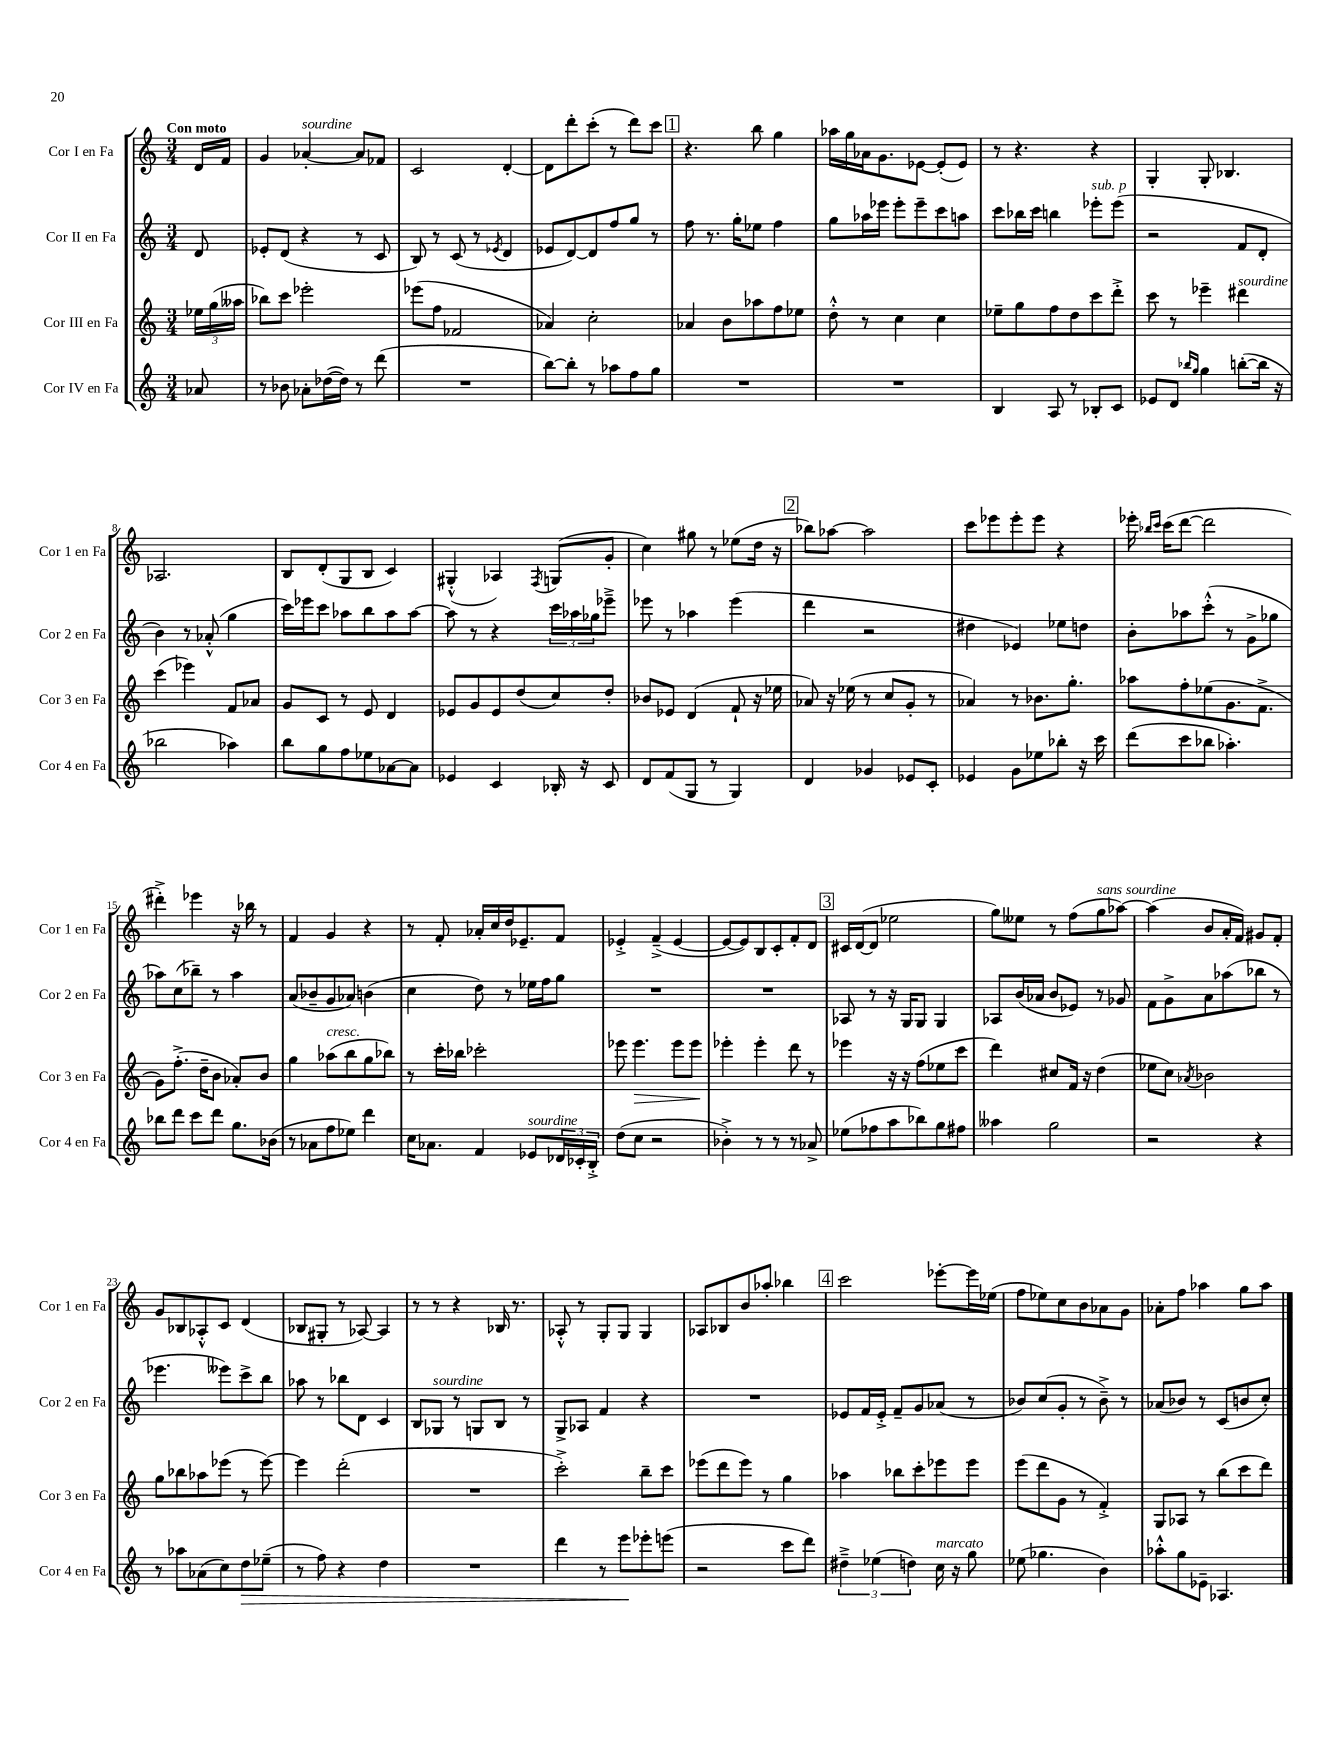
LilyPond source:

<<
\new StaffGroup <<
\new Staff = "s0" \with { instrumentName = "Cor I en Fa" shortInstrumentName = "Cor 1 en Fa" } {
    \clef treble \key c \major \numericTimeSignature \time 3/4 \partial 8 \tempo "Con moto"
    d'16 f'16 |
    g'4 aes'4~-.^\markup { \italic "sourdine" } aes'8 fes'8 |
    c'2 d'4~-. |
    d'8 d'''8-. c'''8-.( r8 d'''8) c'''8 |
    \mark \markup { \box "1" } r4. b''8 g''4 |
    aes''16 g''16 aes'16 g'8. ees'8~ ees'8-.( ees'8) |
    r8 r4. r4 |
    g4-. g8-. bes4. |
    aes2. |
    b8 d'8-.( g8 b8 c'4) |
    gis4-.-^( aes4) \acciaccatura { f8 } g8( g'8-. |
    c''4) gis''8 r8 ees''8( d''16 r16 |
    \mark \markup { \box "2" } bes''8) aes''8~ aes''2 |
    c'''8 ees'''8 ees'''8-. ees'''8 r4 |
    ees'''16-. \grace { bes''16 c'''16 } c'''16( d'''8~ d'''2 |
    dis'''4-.->) ees'''4 r16 bes''16 r8 |
    f'4 g'4 r4 |
    r8 f'8-. aes'16-. c''16 d''16 ees'8.-- f'8 |
    ees'4-.-> f'4--->( ees'4~ |
    ees'8~ ees'8) b8 c'8-. f'8-. d'8 |
    \mark \markup { \box "3" } cis'16 d'16~( d'8 ees''2 |
    g''8) eeses''8 r8 f''8( g''8^\markup { \italic "sans sourdine" } aes''8~) |
    aes''4( b'8 a'16-. f'16) gis'8 f'8-. |
    g'8 bes8 aes8-.-^ c'8 d'4( |
    bes8 gis8-. r8 aes8~) aes4 |
    r8 r8 r4 bes16 r8. |
    aes8-.-^ r8 g8-. g8 g4 |
    aes8 bes8 b'8 aes''8-. bes''4 |
    \mark \markup { \box "4" } c'''2 ees'''8~-. ees'''16 ees''16( |
    f''8 ees''8) c''8 b'8 aes'8 g'8 |
    aes'8-. f''8 aes''4 g''8 aes''8 \bar "|." |
}
\new Staff = "s1" \with { instrumentName = "Cor II en Fa" shortInstrumentName = "Cor 2 en Fa" } {
    \clef treble \key c \major \numericTimeSignature \time 3/4 \partial 8
    d'8 |
    ees'8-. d'8( r4 r8 c'8 |
    b8) r8 c'8( r8 \acciaccatura { ees'8 } d'4 |
    ees'8 d'8~) d'8 f''8 g''8 r8 |
    \mark \markup { \box "1" } f''8 r8. g''16-. ees''8 f''4 |
    g''8 aes''16 ees'''16 ees'''8-. ees'''8-- c'''8 a''8 |
    c'''8 bes''16 c'''16 b''4 ees'''8-.^\markup { \italic "sub. p" } ees'''8( |
    r2 f'8 d'8-. |
    b'4) r8 aes'8-.-^( g''4 |
    c'''16) ees'''16 c'''8 aes''8 b''8 aes''8 aes''8~ |
    aes''8 r8 r4 \tuplet 3/2 { c'''16 aes''16 ges''16 } ees'''8---> |
    ees'''8 r8 aes''4 ees'''4( |
    \mark \markup { \box "2" } d'''4 r2 |
    dis''4 ees'4) ees''8 d''8 |
    b'8-. aes''8 c'''8-.-^( r8 g'8-> ges''8 |
    aes''8) c''8( bes''8--) r8 aes''4 |
    a'8( bes'8-- g'8 aes'8) b'4( |
    c''4 d''8) r8 ees''16 f''16 g''8 |
    R2. |
    R2. |
    \mark \markup { \box "3" } aes8 r8 r16 g16 g8 g4 |
    aes8 b'16( aes'16 b'8 ees'8) r8 ges'8 |
    f'8 g'8-> a'8 aes''8( bes''8 r8 |
    ees'''4. eeses'''8) c'''8-> b''8 |
    aes''8 r8 bes''8 d'8 c'4 |
    b8 ges8^\markup { \italic "sourdine" } r8 g8 b8 r8 |
    g8-> aes8 f'4 r4 |
    R2. |
    \mark \markup { \box "4" } ees'8 f'16 ees'16-.-> f'8-- g'8 aes'8( r8 |
    bes'8) c''8( g'8-. r8 bes'8--->) r8 |
    aes'8( bes'8) r8 c'8( b'8 c''8-.) \bar "|." |
}
\new Staff = "s2" \with { instrumentName = "Cor III en Fa" shortInstrumentName = "Cor 3 en Fa" } {
    \clef treble \key c \major \numericTimeSignature \time 3/4 \partial 8
    \tuplet 3/2 { ees''16 g''16( aeses''16 } |
    bes''8) c'''8 ees'''2-. |
    ees'''8( f''8 fes'2 |
    aes'4) c''2-. |
    \mark \markup { \box "1" } aes'4 b'8 aes''8 f''8 ees''8 |
    d''8-.-^ r8 c''4 c''4 |
    ees''8-- g''8 f''8 d''8 c'''8 d'''8-.-> |
    c'''8 r8 ees'''4-- dis'''4^\markup { \italic "sourdine" } |
    c'''4( ees'''4) f'8 aes'8 |
    g'8 c'8 r8 e'8 d'4 |
    ees'8 g'8 ees'8 d''8( c''8) d''8-. |
    bes'8 ees'8 d'4( f'8-! r16 ees''16 |
    \mark \markup { \box "2" } aes'8) r16 ees''16( r8 c''8 g'8-. r8 |
    aes'4) r8 bes'8. g''8.-. |
    aes''8 f''8-. ees''8( g'8. f'8.-> |
    g'8) f''8.-.->( d''16-- b'8 aes'8-.) b'8 |
    g''4 aes''8^\markup { \italic "cresc." }( b''8 g''8 bes''8) |
    r8 c'''16-. bes''16 ces'''2-. |
    ees'''8 ees'''4.\> ees'''8 ees'''8\! |
    ees'''4-. ees'''4-. d'''8 r8 |
    \mark \markup { \box "3" } ees'''4 r16 r16 f''8( ees''8 c'''8 |
    d'''4) cis''8 f'16 r16 d''4( |
    ees''8 c''8) \acciaccatura { aes'8 } bes'2 |
    g''8 bes''8 aes''8 ees'''8( r8 ees'''8~) |
    ees'''4 d'''2-.( |
    R2. |
    c'''2-.->) b''8-- c'''8 |
    ees'''8( d'''8 ees'''8) r8 g''4 |
    \mark \markup { \box "4" } aes''4 bes''8 c'''8-. ees'''8 ees'''8 |
    e'''8( d'''8 g'8 r8 f'4-.->) |
    g8 aes8 r8 b''8( c'''8 d'''8) \bar "|." |
}
\new Staff = "s3" \with { instrumentName = "Cor IV en Fa" shortInstrumentName = "Cor 4 en Fa" } {
    \clef treble \key c \major \numericTimeSignature \time 3/4 \partial 8
    aes'8 |
    r8 bes'8 aes'8-. des''16~( des''16) r8 d'''8( |
    R2. |
    b''8~) b''8-. r8 aes''8 f''8 g''8 |
    \mark \markup { \box "1" } R2. |
    R2. |
    b4 a8 r8 bes8-. c'8 |
    ees'8 d'8 \grace { bes''16 g''16 } g''4 b''8~-.( b''16 r16 |
    bes''2 aes''4) |
    b''8 g''8 f''8 ees''8 aes'8~ aes'8 |
    ees'4 c'4 bes16-. r16 c'8 |
    d'8 f'8( g8 r8 g4) |
    \mark \markup { \box "2" } d'4 ges'4 ees'8 c'8-. |
    ees'4 g'8 ees''8 bes''8-. r16 c'''16 |
    d'''8( c'''8 bes''8 aes''4.-.) |
    bes''8 d'''8 c'''8 d'''8 g''8. bes'16( |
    r8 aes'8 f''8 ees''8) d'''4 |
    c''16 aes'8. f'4 ees'8^\markup { \italic "sourdine" } \tuplet 3/2 { des'16 ces'16-. b16-.-> } |
    d''8( c''8 r2 |
    bes'4-.->) r8 r8 r8 aes'8-> |
    \mark \markup { \box "3" } ees''8( fes''8 a''8 bes''8) g''8 fis''8 |
    aeses''4 g''2 |
    r2 r4 |
    r8 aes''8 aes'8( c''8) d''8\> ees''8--( |
    r8 f''8) r4 d''4 |
    R2. |
    d'''4 r8 e'''8\! ees'''8-. e'''8( |
    r2 c'''8 d'''8) |
    \mark \markup { \box "4" } \tuplet 3/2 { dis''4---> ees''4( d''4) } c''16^\markup { \italic "marcato" } r16 g''8 |
    ees''8( ges''4. b'4) |
    aes''8-.-^ g''8 ees'8-- aes4. \bar "|." |
}
>>
>>
